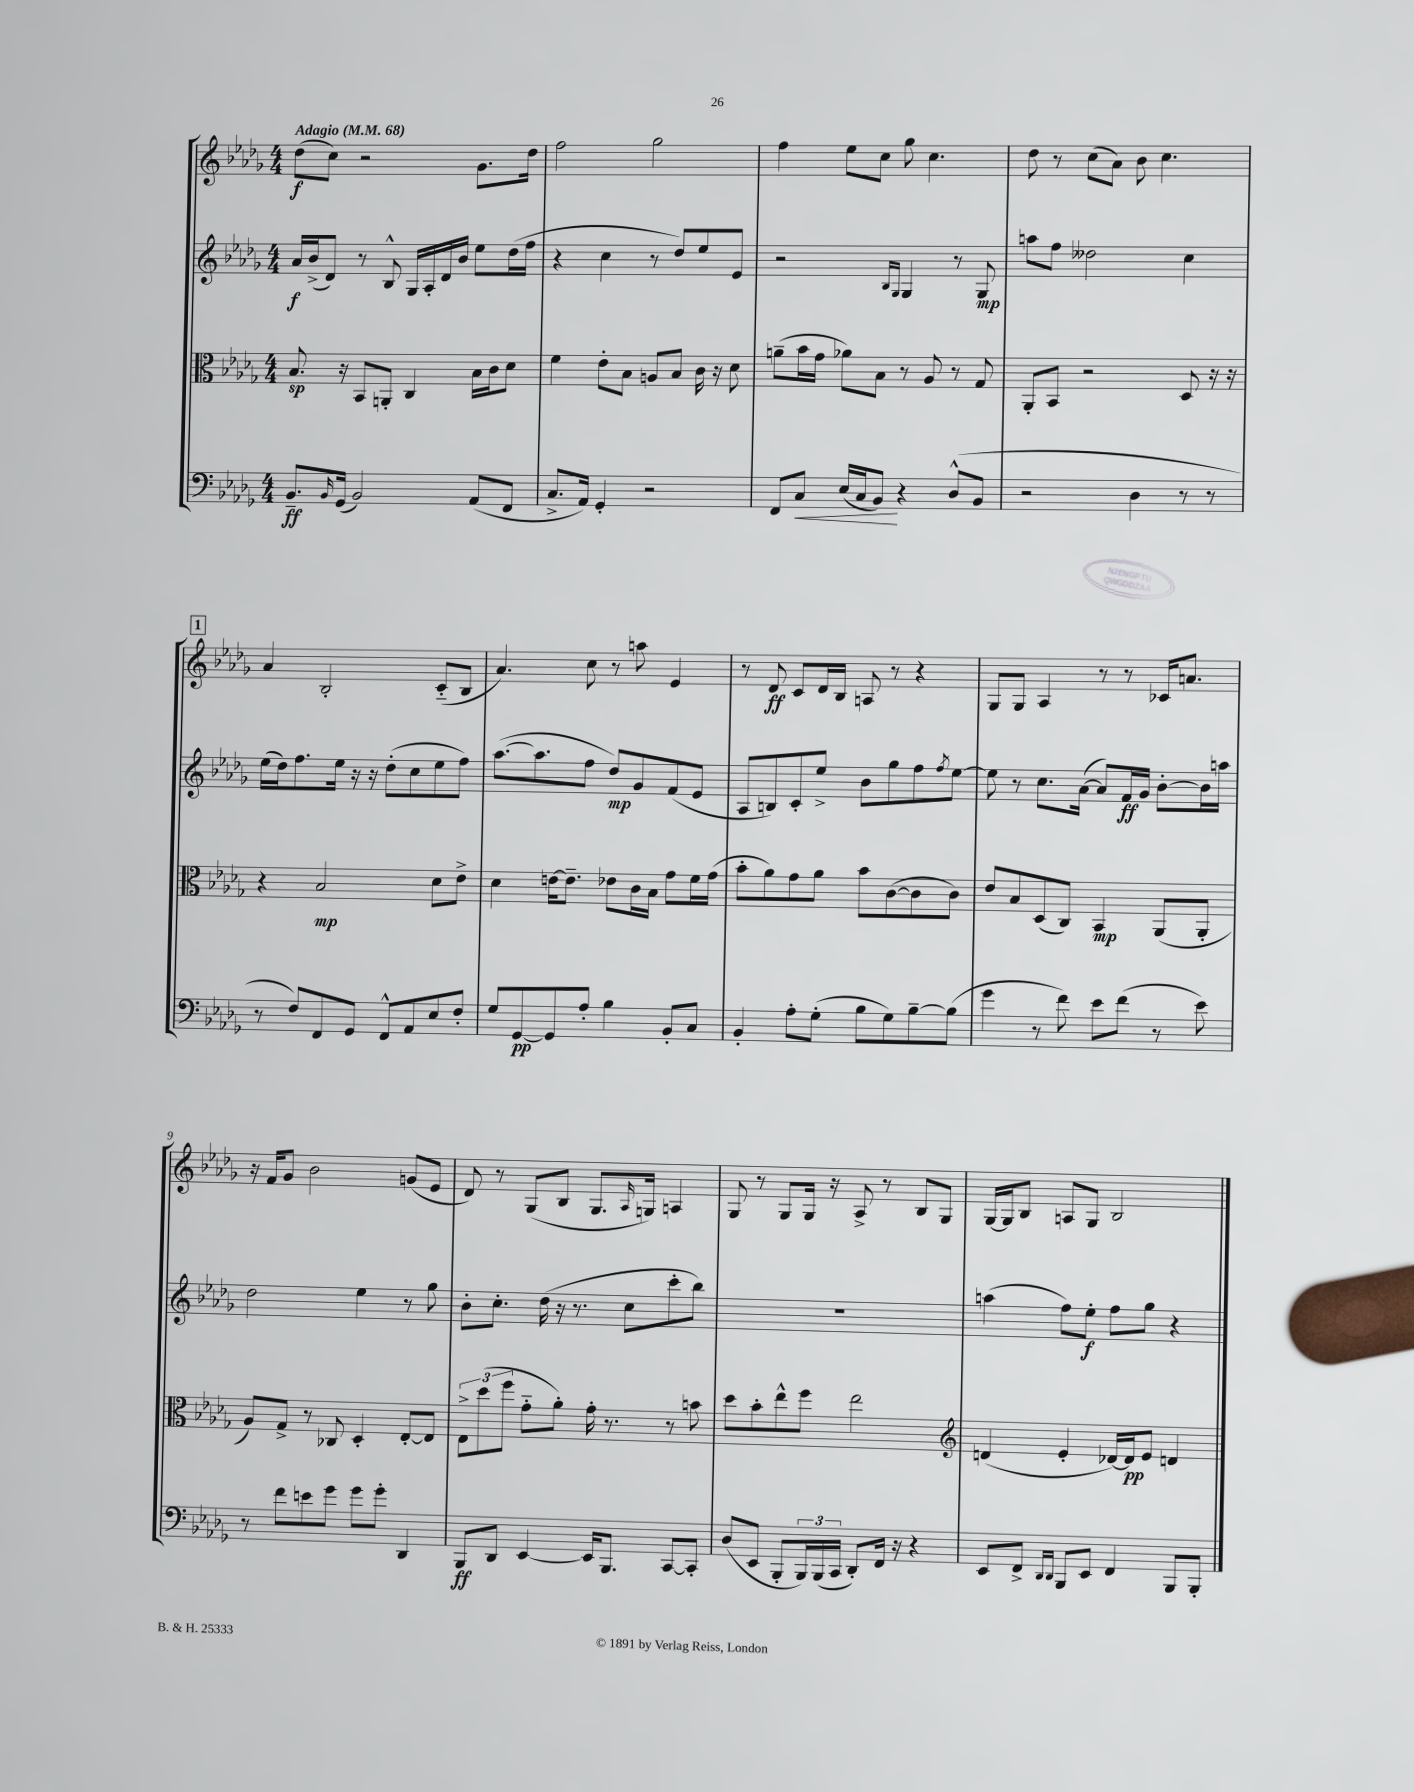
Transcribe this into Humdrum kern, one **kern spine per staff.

**kern	**dynam	**kern	**dynam	**kern	**dynam	**kern	**dynam
*part4	*part4	*part3	*part3	*part2	*part2	*part1	*part1
*staff4	*staff4	*staff3	*staff3	*staff2	*staff2	*staff1	*staff1
*clefF4	*	*clefC3	*	*clefG2	*	*clefG2	*
*k[b-e-a-d-g-]	*	*k[b-e-a-d-g-]	*	*k[b-e-a-d-g-]	*	*k[b-e-a-d-g-]	*
*M4/4	*	*M4/4	*	*M4/4	*	*M4/4	*
*MM68	*	*MM68	*	*MM68	*	*MM68	*
=1	=1	=1	=1	=1	=1	=1	=1
!	!	!	!	!	!	!LO:TX:a:B:t=Adagio	!
8.BB-~/L	ff	8.B-/	sp	16a-/LL	f	(8dd-\L	f
.	.	.	.	(16b-^/J	.	.	.
.	.	.	.	8d-/J)	.	8cc\J)	.
16qqBB-/	.	.	.	.	.	.	.
(16GG-/Jk	.	16r	.	.	.	.	.
2BB-/)	.	8BB-/L	.	8r	.	2r	.
.	.	8AAn'/J	.	8B-^^/	.	.	.
.	.	4C/	.	16G-/LL	.	.	.
.	.	.	.	16A-'/	.	.	.
.	.	.	.	16d-/	.	.	.
.	.	.	.	16b-/JJ	.	.	.
(8AA-/L	.	16B-\LL	.	8ee-\L	.	8.g-\L	.
.	.	16c\J	.	.	.	.	.
8FF/J	.	8d-\J	.	(16dd-\L	.	.	.
.	.	.	.	16ff\JJ	.	16dd-\Jk	.
=2	=2	=2	=2	=2	=2	=2	=2
8.C^/L	.	4f\	.	4r	.	2ff\	.
16AA-/Jk)	.	.	.	.	.	.	.
4GG-'/	.	8e-'\L	.	4cc\	.	.	.
.	.	8B-\J	.	.	.	.	.
2r	.	8An/L	.	8r	.	2gg-\	.
.	.	8B-/J	.	8dd-/L)	.	.	.
.	.	16c\	.	8ee-/	.	.	.
.	.	16r	.	.	.	.	.
.	.	8d-\	.	8e-/J	.	.	.
=3	=3	=3	=3	=3	=3	=3	=3
8FF/L	.	(8an~\L	.	2r	.	4ff\	.
!	!LO:HP:b	!	!	!	!	!	!
8C/J	<	16b-\L	.	.	.	.	.
.	.	16g-\JJ	.	.	.	.	.
(16E-/LL	.	8a-X\L)	.	.	.	8ee-\L	.
16C/J	.	.	.	.	.	.	.
8BB-/J)	.	8B-\J	.	.	.	8cc\J	.
.	.	.	.	16qqB-/LL	.	.	.
.	.	.	.	16qqG-/JJ	.	.	.
4r	[	8r	.	4G-/	.	8gg-\	.
.	.	8A-/	.	.	.	4.cc\	.
(8D-^^/L	.	8r	.	8r	.	.	.
8BB-/J	.	8G-/	.	8G-/	mp	.	.
=4	=4	=4	=4	=4	=4	=4	=4
2r	.	8AA-'/L	.	8aan\L	.	8dd-\	.
.	.	8BB-/J	.	8ff\J	.	8r	.
.	.	2r	.	2dd--X\	.	(8cc\L	.
.	.	.	.	.	.	8a-\J)	.
4D-\	.	.	.	.	.	8b-\	.
.	.	.	.	.	.	4.cc\	.
8r	.	8D-/	.	4cc\	.	.	.
8r	.	16r	.	.	.	.	.
.	.	16r	.	.	.	.	.
!!LO:LB:g=z
!!LO:REH:place=s1:t=1
=5	=5	=5	=5	=5	=5	=5	=5
8r	.	4r	.	(16ee-\LL	.	4a-/	.
.	.	.	.	16dd-\J)	.	.	.
8F/L)	.	.	.	8.ff\	.	.	.
8FF/	.	2B-/	mp	.	.	2B-'/	.
.	.	.	.	16ee-\Jk	.	.	.
8GG-/J	.	.	.	16r	.	.	.
.	.	.	.	16r	.	.	.
8FF^^/L	.	.	.	(8dd-'\L	.	.	.
8AA-/	.	.	.	8cc\	.	.	.
8E-/	.	8d-\L	.	8ee-\	.	(8c/L	.
8F'/J	.	8e-^\J	.	8ff\J)	.	8B-/J	.
=6	=6	=6	=6	=6	=6	=6	=6
8G-/L	.	4d-\	.	([8.aa-\L	.	4.a-/)	.
[8GG-/	pp	.	.	.	.	.	.
.	.	.	.	8.aa-\]	.	.	.
8GG-/]	.	[16en\KL	.	.	.	.	.
.	.	8.e~\J]	.	.	.	.	.
8A-'/J	.	.	.	8ff\J	.	8cc\	.
4B-\	.	8e-X\L	.	8dd-/L)	mp	8r	.
.	.	16c\L	.	8g-/	.	8aan\	.
.	.	16B-\JJ	.	.	.	.	.
8BB-'/L	.	8g-\L	.	(8f/	.	4e-/	.
8C/J	.	16f\L	.	8e-/J	.	.	.
.	.	(16g-\JJ	.	.	.	.	.
=7	=7	=7	=7	=7	=7	=7	=7
4BB-'/	.	8b-'\L	.	8A-/L	.	8r	.
.	.	8a-\)	.	8Bn/)	.	8d-/	ff
8A-'\L	.	8g-\	.	8c'/	.	8c/L	.
(8G-'\J	.	8a-\J	.	8ee-^/J	.	16d-/L	.
.	.	.	.	.	.	16B-/JJ	.
8B-\L	.	8b-\L	.	8b-\L	.	8An/	.
8G-\)	.	([8c\	.	8gg-\	.	8r	.
[8B-~\	.	8c\]	.	8ff\	.	4r	.
.	.	.	.	8qff/	.	.	.
(8B-\J]	.	8c\J)	.	[8ee-\J	.	.	.
=8	=8	=8	=8	=8	=8	=8	=8
4g-\	.	8e-/L	.	8ee-\]	.	8G-/L	.
.	.	8B-/	.	8r	.	8G-/J	.
8r	.	(8D-/	.	8.cc\L	.	4A-/	.
8f\)	.	8C/J)	.	.	.	.	.
.	.	.	.	([16a-\Jk	.	.	.
8e-\L	.	4BB-/	mp	8a-/L])	.	8r	.
(8f\J	.	.	.	16f/L	ff	8r	.
.	.	.	.	16g-/JJ	.	.	.
8r	.	(8AA-/L	.	[8b-'\L	.	16c-X/KL	.
.	.	.	.	.	.	8.an/J	.
8e-\)	.	8AA-'/J	.	16b-\L]	.	.	.
.	.	.	.	16aan\JJ	.	.	.
!!LO:LB:g=z
=9	=9	=9	=9	=9	=9	=9	=9
8r	.	8A-/L)	.	2dd-\	.	16r	.
.	.	.	.	.	.	16f/KL	.
8f\L	.	8G-^/J	.	.	.	8g-/J	.
8en\	.	8r	.	.	.	2b-\	.
8g-\J	.	8C-X/	.	.	.	.	.
8g-\L	.	4D-'/	.	4ee-\	.	.	.
8g-'\J	.	.	.	.	.	.	.
4DD-/	.	[8E-'/L	.	8r	.	(8gn/L	.
.	.	8E-/J]	.	8gg-\	.	8e-/J	.
=10	=10	=10	=10	=10	=10	=10	=10
8BBB-/L	ff	12E-^\L	.	8b-'\L	.	8d-/)	.
.	.	(12dd-\	.	.	.	.	.
8DD-/J	.	.	.	8.cc'\J	.	8r	.
.	.	12ff\J	.	.	.	.	.
[4EE-/	.	8g-\L	.	.	.	(8G-/L	.
.	.	.	.	(16dd-\	.	.	.
.	.	8a-'\J)	.	16r	.	8B-/J	.
.	.	.	.	8.r	.	.	.
16EE-/KL]	.	16g-'\	.	.	.	8.G-/L	.
8.BBB-/J	.	8.r	.	.	.	.	.
.	.	.	.	8cc\L	.	.	.
.	.	.	.	.	.	16qqA-/	.
.	.	.	.	.	.	16Gn/Jk)	.
[8CC/L	.	8r	.	8ccc'\	.	4An/	.
8CC'/J]	.	8bn\	.	8bb-\J)	.	.	.
=11	=11	=11	=11	=11	=11	=11	=11
(8D-/L	.	8dd-\L	.	1r	.	8G-/	.
8EE-/J	.	8b-'\	.	.	.	8r	.
8BBB-'/L	.	8ee-^^\	.	.	.	8G-/L	.
24BBB-/L)	.	8ff\J	.	.	.	16G-/Jk	.
(24BBB-/	.	.	.	.	.	.	.
.	.	.	.	.	.	16r	.
24CC/JJ	.	.	.	.	.	.	.
8DD-'/L)	.	2ee-\	.	.	.	8A-^/	.
16FF/Jk	.	.	.	.	.	8r	.
16r	.	.	.	.	.	.	.
4r	.	.	.	.	.	8B-/L	.
.	.	.	.	.	.	8G-/J	.
=12	=12	=12	=12	=12	=12	=12	=12
*	*	*clefG2	*	*	*	*	*
8EE-/L	.	(4dn/	.	(4aan\	.	[16G-/LL	.
.	.	.	.	.	.	16G-/J]	.
8FF^/J	.	.	.	.	.	8B-/J	.
16qqDD-/LL	.	.	.	.	.	.	.
16qqDD-/JJ	.	.	.	.	.	.	.
8BBB-/L	.	4e-'/	.	8ff\L)	.	8An/L	.
8EE-/J	.	.	.	8ee-'\J	f	8G-/J	.
4FF/	.	[16d-X/LL)	.	8ff\L	.	2B-/	.
.	.	16d-/J]	pp	.	.	.	.
.	.	8e-/J	.	8gg-\J	.	.	.
8BBB-/L	.	4dn/	.	4r	.	.	.
8BBB-'/J	.	.	.	.	.	.	.
==	==	==	==	==	==	==	==
*-	*-	*-	*-	*-	*-	*-	*-
